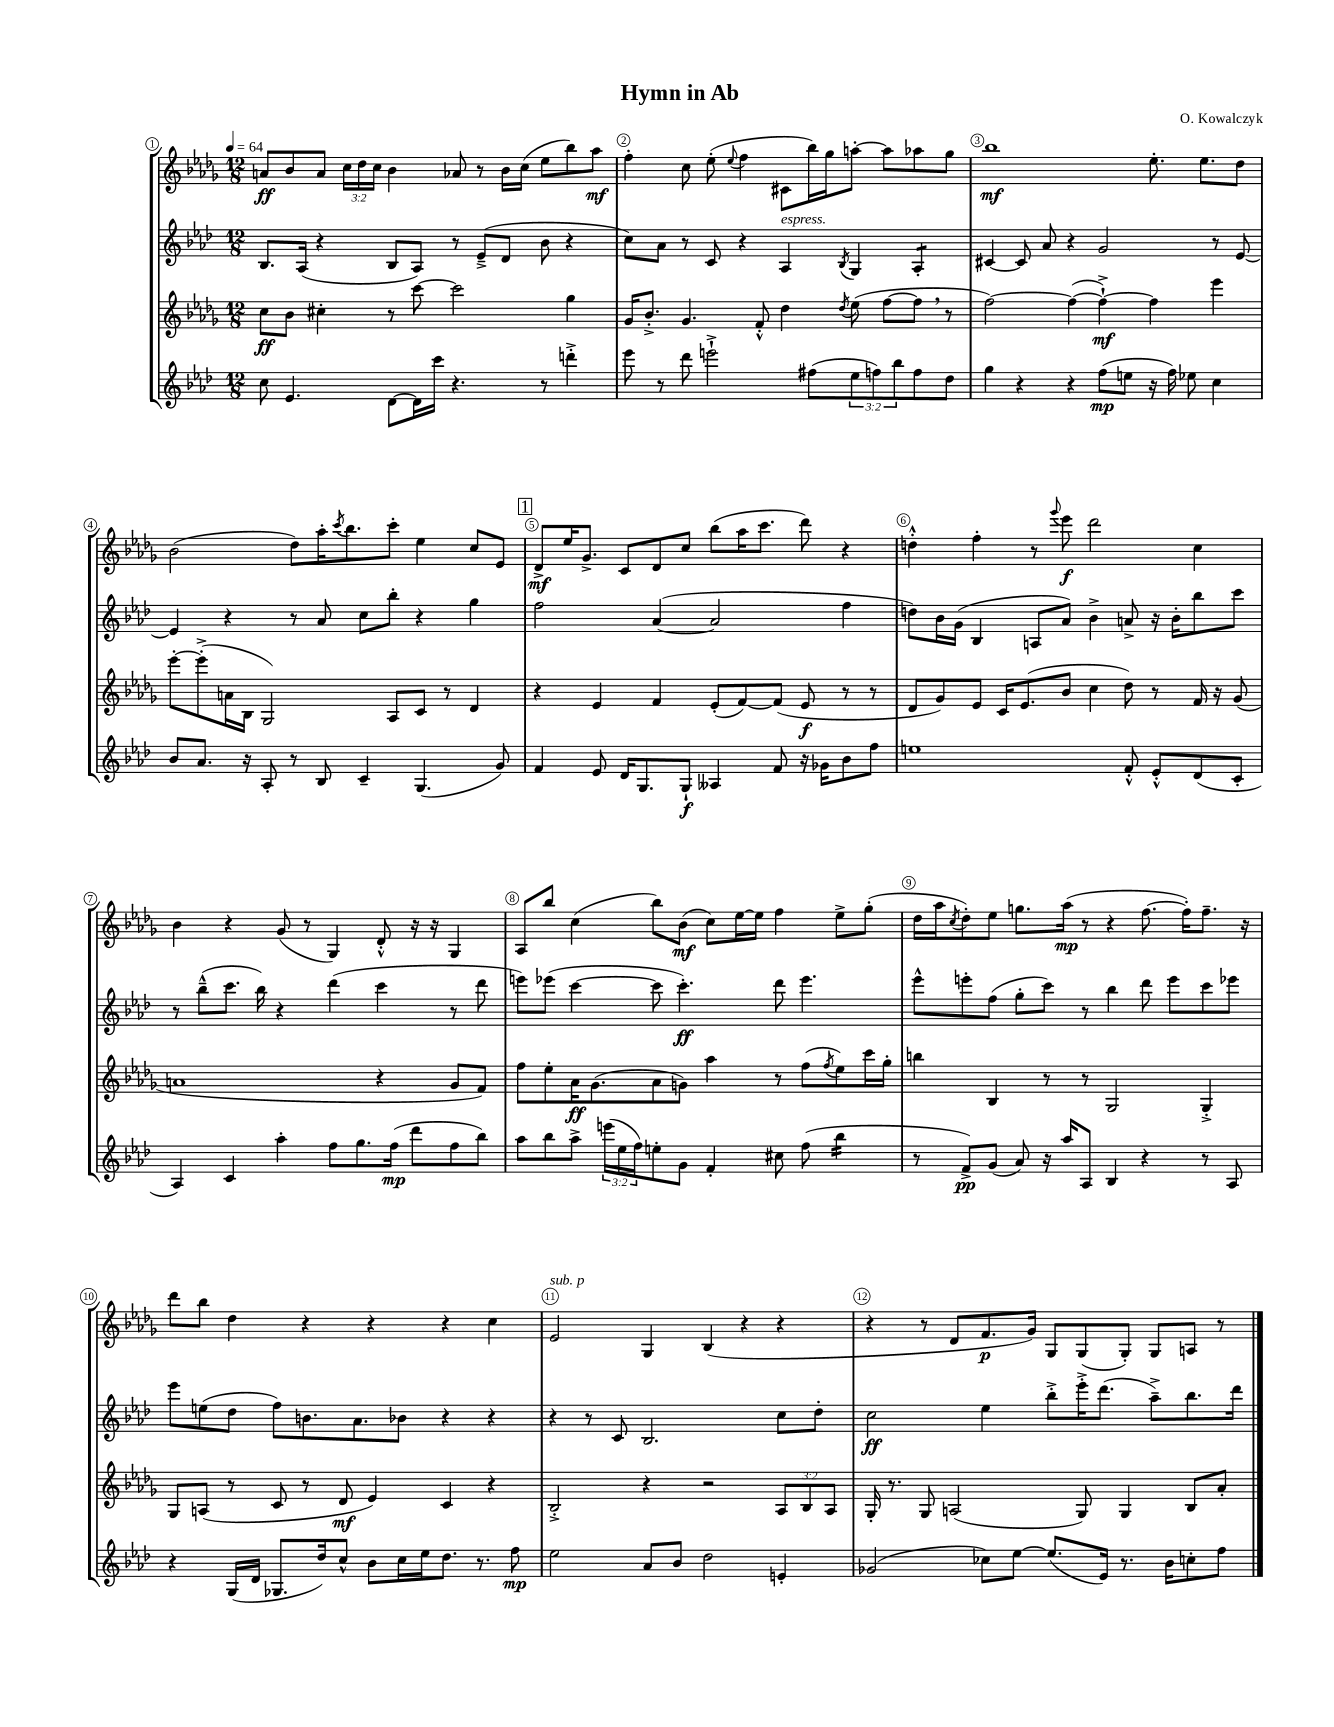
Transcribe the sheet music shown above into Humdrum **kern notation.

**kern	**kern	**kern	**kern
*staff4	*staff3	*staff2	*staff1
*clefG2	*clefG2	*clefG2	*clefG2
*k[b-e-a-d-]	*k[b-e-a-d-g-]	*k[b-e-a-d-]	*k[b-e-a-d-g-]
*M12/8	*M12/8	*M12/8	*M12/8
*MM64	*MM64	*MM64	*MM64
8cc\	8cc\L	8.B-/L	8a/L
4.e-/	8b-\J	.	8b-/
.	.	(16A-/Jk	.
.	4cc#'\	4r	8a/J
.	.	.	24cc\LL
.	.	.	24dd-\
.	.	.	24cc\JJ
[8d-\L	8r	8B-/L	4b-\
16d-\]L	[8ccc\	8A-/J)	.
16ccc\JJ	.	.	.
4.r	2ccc\]	8r	8a-/
.	.	(8e-~^/L	8r
.	.	8d-/J	16b-\LL
.	.	.	(16cc\JJ
8r	.	8b-\	8ee-\L
4ddd'^\	4gg-\	4r	8bb-\)
.	.	.	8aa-\J
=	=	=	=
8eee-\	16g-/LK	8cc\L)	4ff'\
.	8.b-'^/J	.	.
8r	.	8a-\J	.
8ddd-\	4.g-/	8r	8cc\
2eee`^\	.	8c/	(8ee-'\
.	.	.	8qqee-/
.	.	4r	4ff\
.	8f'^^/	.	.
.	4dd-\	4A-/	8c#\L
(8ff#\L	.	.	16bb-\L)
.	.	.	16gg-\J
.	8qdd-/	8qB-/	.
12ee-\	(8ee-\	4G/	[8aa'\J
12ff\)	.	.	.
.	[8ff\L	.	8aa\]L
12bb-\	.	.	.
8ff\	8ff\]J	4A-'/	8aa-\
8dd-\J	8r	.	8gg-\J
=	=	=	=
4gg\	[2ff\)	[4c#/	1bb-
4r	.	8c#/]	.
.	.	8a-/	.
4r	(4ff\_	4r	.
(8ff\L	4ff`^\_)	2g/	.
8ee\J	.	.	.
16r	4ff\]	.	8.ee-'\
16ff\)	.	.	.
8ee-\	.	.	.
.	.	.	8.ee-\L
4cc\	4eee-\	8r	.
.	.	[8e-/	8dd-\J
=	=	=	=
8b-/L	[8eee-'\L	4e-/]	(2b-\
8.a-/J	(8eee-'^\]	.	.
.	16a\L	4r	.
16r	16B-\JJ	.	.
8A-'/	2G-/)	.	.
8r	.	8r	8dd-\L)
8B-/	.	8a-/	16aa-'\K
.	.	.	8qccc/
.	.	.	8.bb-\
4c~/	.	8cc\L	.
.	8A-/L	8bb-'\J	8ccc'\J
(4.G/	8c/J	4r	4ee-\
.	8r	.	.
.	4d-/	4gg\	8cc/L
8g/)	.	.	8e-/J
=	=	=	=
4f/	4r	2ff\	8d-^/L
.	.	.	16ee-/K
.	.	.	8.g-^/J
8e-/	4e-/	.	.
16d-/LK	.	.	8c/L
8.G/	.	.	.
.	4f/	([4a-/	8d-/
8G`/J	.	.	8cc/J
4A--/	(8e-'/L	2a-/]	(8bb-\L
.	[8f/)	.	16aa-\K
.	.	.	8.ccc\J
8f/	(8f/]J	.	.
16r	8e-/	.	8ddd-\)
16g-\LK	.	.	.
8b-\	8r	4ff\	4r
8ff\J	8r	.	.
=	=	=	=
1ee	8d-/L	8dd\L)	4dd'^^\
.	8g-/)	16b-\L	.
.	.	(16g\JJ	.
.	8e-/J	4B-/	4ff'\
.	16c/LK	.	.
.	(8.e-/	.	.
.	.	8A/L	8r
.	.	.	8qqggg-/
.	8b-/J	8a-/J)	8eee-\
.	4cc\	4b-^\	2ddd-\
8f'^^/	8dd-\)	8a^/	.
8e-'^^/L	8r	16r	.
.	.	16b-'\LK	.
(8d-/	16f/	8bb-\	4cc\
.	16r	.	.
8c'/J	(8g-/	8ccc\J	.
=	=	=	=
4A-/)	1a	8r	4b-\
.	.	(8bb-~^^\L	.
4c/	.	8.ccc\J	4r
.	.	16bb-\)	.
4aa-'\	.	4r	(8g-/
.	.	.	8r
8ff\L	.	(4ddd-\	4G-/)
8.gg\	.	.	.
.	4r	4ccc\	8d-'^^/
(16ff\Jk	.	.	.
8ddd-\L	.	.	16r
.	.	.	16r
8ff\	8g-/L	8r	4G-/
8bb-\J)	8f/J)	8ddd-\	.
=	=	=	=
8aa-\L	8ff\L	8eee\L)	8A-/L
8bb-\	8ee-'\	(8eee-\J	8bb-/J
8aa-^\J	16a-\K	[4ccc\	(4cc\
.	(8.g-\	.	.
(24eee\LL	.	.	.
24ee-\	.	.	.
24ff\J)	.	.	.
8ee'\	8a-\	8ccc\]	8bb-\L)
8g\J	8g\J)	4.ccc'\)	(8b-\J
4f'/	4aa-\	.	8cc\L)
.	.	.	[16ee-\L
.	.	.	16ee-\]JJ
8cc#\	8r	8ddd-\	4ff\
(8ff\	(8ff\L	4.eee-\	.
.	8qff/	.	.
4bb-\	8ee-\)	.	8ee-^\L
.	16ccc\L	.	(8gg-'\J
.	16gg-'\JJ	.	.
=	=	=	=
8r	4bb\	8eee-^^\L	16dd-\LL
.	.	.	16aa-\J
.	.	.	8qcc/
8f^/L)	.	8eee'\	8dd-'\)
(8g/J	4B-/	(8ff\J	8ee-\J
8a-/)	.	8gg'\L	8.gg\L
16r	8r	8ccc\J)	.
16aa-/LK	.	.	(16aa-\Jk
8A-/J	8r	8r	8r
4B-/	2G-/	4bb-\	4r
4r	.	8ddd-\	[8.ff\
.	.	8eee\L	.
.	.	.	16ff'\]LK)
8r	4G-'^/	8ccc\	8.ff~\J
8A-/	.	8eee-\J	.
.	.	.	16r
=	=	=	=
4r	8G-/L	8eee-\L	8ddd-\L
.	(8A/J	(8ee\	8bb-\J
(16G/LL	8r	8dd-\J	4dd-\
16d-/JJ	.	.	.
8.G-/L	8c/	8ff\L)	.
.	8r	8.b\	4r
16dd-/k)	.	.	.
8cc^^/J	8d-/	.	.
.	.	8.a-\	.
8b-\L	4e-/)	.	4r
16cc\L	.	8b-\J	.
16ee-\J	.	.	.
8.dd-\J	4c/	4r	4r
8.r	.	.	.
.	4r	4r	4cc\
8ff\	.	.	.
=	=	=	=
2ee-\	2B-'^/	4r	2e-/
.	.	8r	.
.	.	8c/	.
8a-/L	4r	2.B-/	4G-/
8b-/J	.	.	.
2dd-\	2r	.	(4B-/
.	.	.	4r
4e'/	12A-/L	8cc\L	4r
.	12B-/	.	.
.	.	8dd-'\J	.
.	12A-/J	.	.
=	=	=	=
(2g-/	16G-'/	2cc\	4r
.	8.r	.	.
.	8G-/	.	8r
.	(2A/	.	8d-/L
8cc-\L)	.	4ee-\	8.f/
[8ee-\J	.	.	.
.	.	.	16g-/Jk)
(8.ee-/]L	.	8bb-'^\L	8G-/L
.	8G-/)	16eee-'^\K	(8G-/
16e-/Jk)	.	(8.ddd-\J	.
8.r	4G-/	.	8G-'/J)
.	.	8aa-~^\L)	8G-/L
16b-\LK	.	.	.
8cc'\	8B-/L	8.bb-\	8A/J
8ff\J	8a-'/J	.	8r
.	.	16ddd-\Jk	.
==	==	==	==
*-	*-	*-	*-
